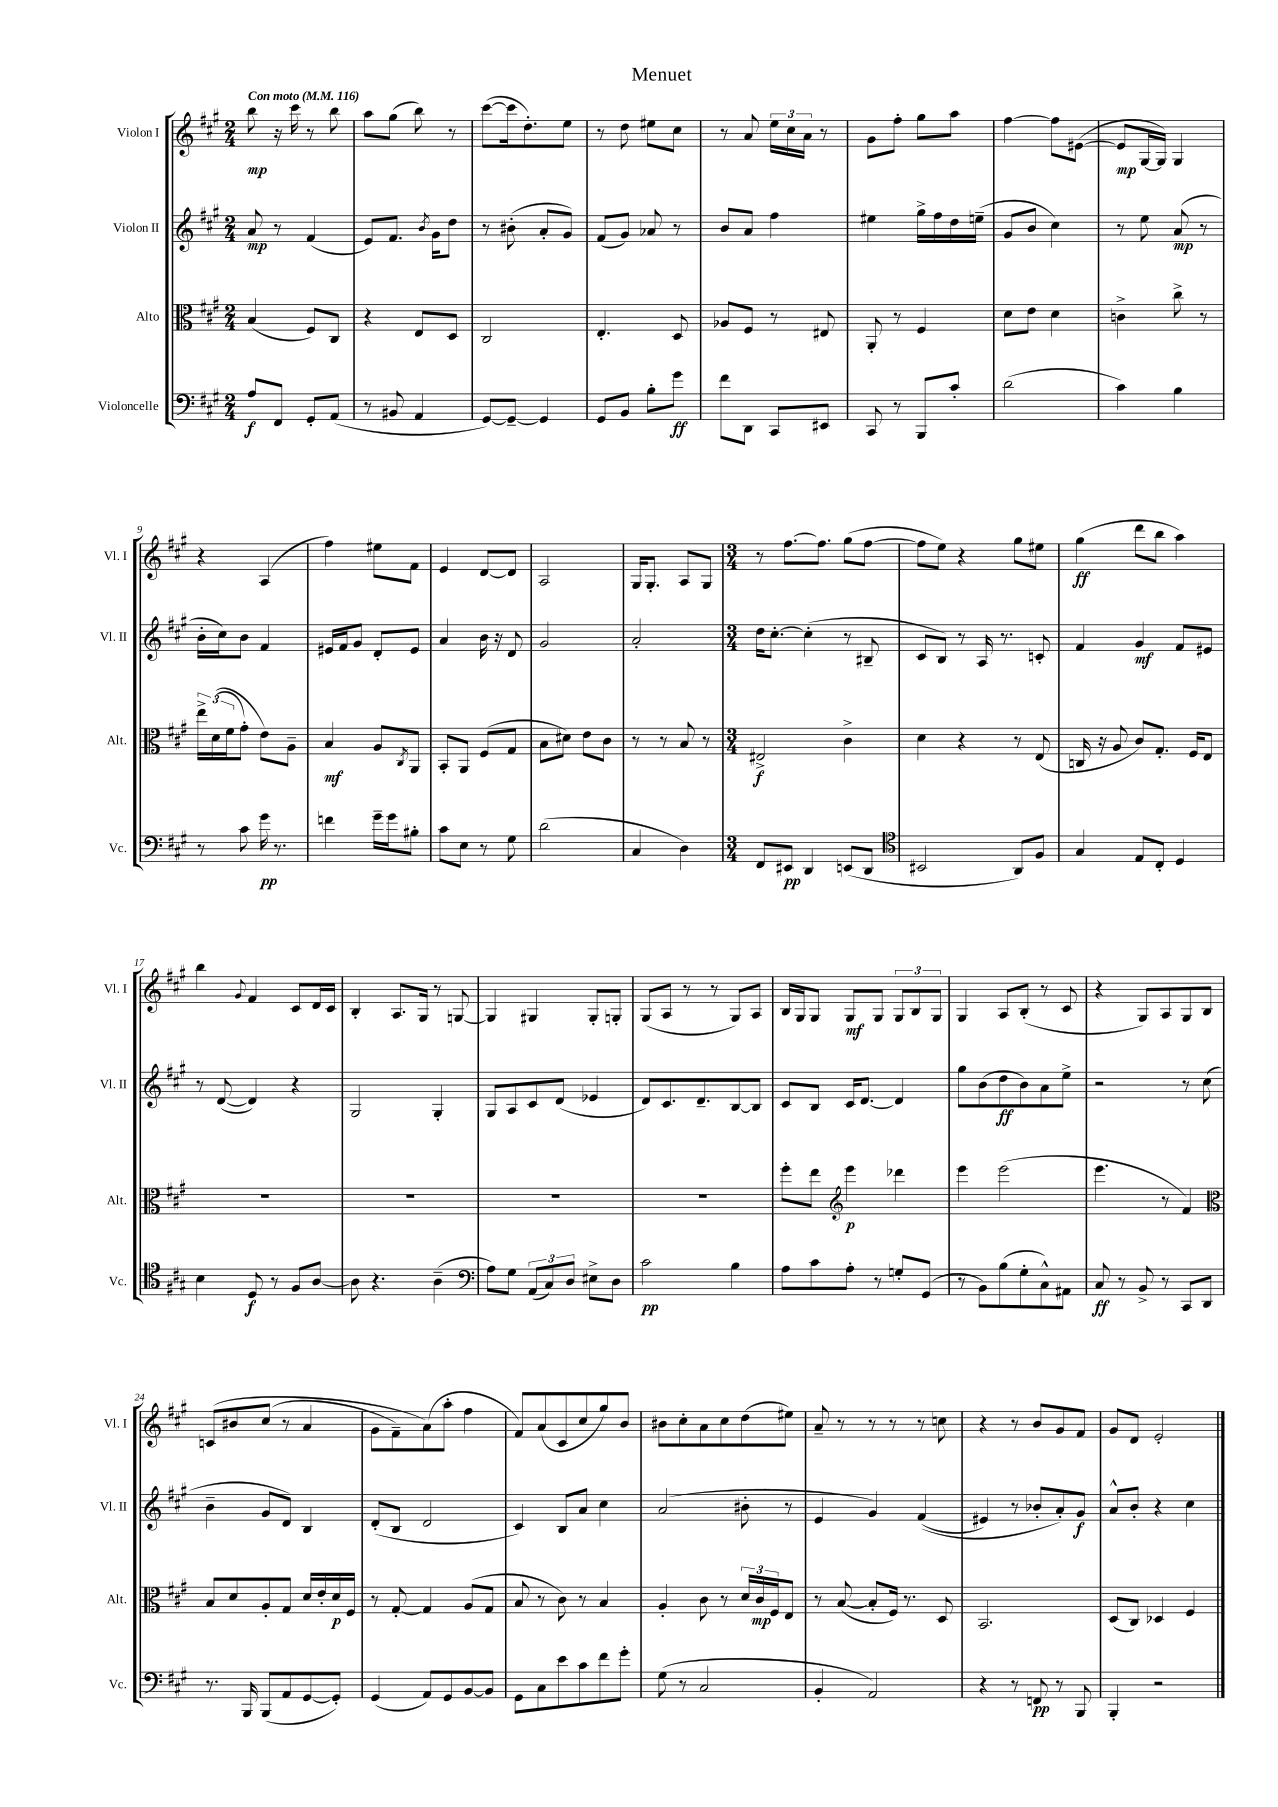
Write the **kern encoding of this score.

**kern	**kern	**kern	**kern
*staff4	*staff3	*staff2	*staff1
*clefF4	*clefC3	*clefG2	*clefG2
*k[f#c#g#]	*k[f#c#g#]	*k[f#c#g#]	*k[f#c#g#]
*M2/4	*M2/4	*M2/4	*M2/4
*MM116	*MM116	*MM116	*MM116
8A	(4B	8a	8bb
8FF#	.	8r	16r
.	.	.	16ccc#
8GG#'	8F#)	(4f#	8r
(8AA	8C#	.	8bb
=	=	=	=
8r	4r	8e)	8aa
8BB#	.	8.f#	(8gg#
4AA	8E	.	8bb)
.	.	8qb	.
.	.	16g#	.
.	8D	8dd	8r
=	=	=	=
[8GG#)	2C#	8r	([8ccc#
8GG#~_	.	(8b#'	16ccc#]
.	.	.	8.dd')
4GG#]	.	8a'	.
.	.	8g#)	8ee
=	=	=	=
8GG#	4.E'	(8f#	8r
8BB	.	8g#)	8dd
8B'	.	8a-	8ee#
8g#	8D	8r	8cc#
=	=	=	=
8f#	8A-	8b	8r
8DD	8F#	8a	8a
8CC#	8r	4ff#	24ee
.	.	.	24cc#
.	.	.	24a
8EE#	8E#	.	8r
=	=	=	=
8CC#	8AA'	4ee#	8g#
8r	8r	.	8ff#'
8BBB	4F#	16gg#^	8gg#
.	.	16ff#	.
8c#'	.	16dd	8aa
.	.	(16ee~	.
=	=	=	=
(2d	8d	8g#	[4ff#
.	8e	8b	.
.	4d	4cc#)	8ff#]
.	.	.	([8e#
=	=	=	=
4c#)	4c^	8r	8e#]
.	.	8ee	[16G#
.	.	.	16G#])
4B	8cc#^	(8a	4G#
.	8r	8r	.
=	=	=	=
8r	24ee^	16b'	4r
.	&((24d	.	.
.	.	16cc#)	.
.	24f#	.	.
8c#	8g#')	8b	.
16g#	8e&)	4f#	(4A
8.r	.	.	.
.	8A~	.	.
=	=	=	=
4f	4B	16e#	4ff#)
.	.	16f#	.
.	.	8g#	.
16g#~	8A	8d'	8ee#
16g#	.	.	.
.	8qC#	.	.
8B#'	8AA	8e#	8f#
=	=	=	=
8c#	8BB'	4a	4e
8E	8AA	.	.
8r	(8F#	16b	[8d
.	.	16r	.
8G#	8G#	8d	8d]
=	=	=	=
(2d	8B	2g#	2A
.	8d#)	.	.
.	8e	.	.
.	8c#	.	.
=	=	=	=
4C#	8r	2a'	16G#
.	.	.	8.G#'
.	8r	.	.
4D)	8B	.	8A
.	8r	.	8G#
=	=	=	=
*M3/4	*M3/4	*M3/4	*M3/4
8FF#	2E#^	16dd	8r
.	.	[8.cc#'	.
8EE#	.	.	[8.ff#
4DD	.	(4cc#']	.
.	.	.	8.ff#]
(8EE	4c#^	8r	(8gg#
8DD	.	8B#~	[8ff#
=	=	=	=
*clefC4	*	*	*
2BB#	4d	8c#	8ff#]
.	.	8B)	8ee)
.	4r	8r	4r
.	.	16A	.
.	.	8.r	.
8AA)	8r	.	8gg#
8F#	(8E	8c'	8ee#
=	=	=	=
4G#	16C	4f#	(4gg#
.	16r	.	.
.	8A	.	.
8E	8c#)	4g#	8ddd
8C#'	8.G#'	.	8bb
4D	.	8f#	4aa)
.	16F#	.	.
.	8E	8e#	.
=	=	=	=
4B	2.r	8r	4bb
.	.	([8d	.
.	.	.	8qqg#
8D	.	4d])	4f#
8r	.	.	.
8F#	.	4r	8c#
[8A	.	.	16d
.	.	.	16c#
=	=	=	=
8A]	2.r	2G#	4B'
4.r	.	.	.
.	.	.	8.A
.	.	.	16G#
(4A~	.	4G#'	8r
.	.	.	[8G
=	=	=	=
*clefF4	*	*	*
8A)	2.r	8G#	4G]
8G#	.	8A	.
(12AA	.	8c#	4G#
12C#)	.	.	.
.	.	(8d	.
12D	.	.	.
8E#^	.	4e-	8G#'
8D	.	.	8G'
=	=	=	=
2c#	2.r	8d)	(8G#
.	.	8.c#	8A
.	.	.	8r
.	.	8.d~	.
.	.	.	8r
4B	.	[8B	8G#)
.	.	8B]	8A
=	=	=	=
8A	8ff#'	8c#	16B
.	.	.	16G#
8c#	8ee	8B	8G#
*	*clefG2	*	*
8A'	4eee	16c#	8G#
.	.	[8.d	.
8r	.	.	8G#
8G'	4ddd-	4d]	12G#
.	.	.	12B
(8GG#	.	.	.
.	.	.	12G#
=	=	=	=
8r	4eee	8gg#	4G#
8BB)	.	(8b	.
(8B	(2eee	8dd	8A
8G#'	.	8b)	(8B'
8C#^^)	.	8a	8r
8AA#	.	8ee^	8c#
=	=	=	=
8C#	4.eee	2r	4r
8r	.	.	.
8BB^	.	.	8G#)
8r	8r	.	8A
8CC#	4f#)	8r	8G#
8DD	.	(8cc#	8B
=	=	=	=
*	*clefC3	*	*
8.r	8B	4b~	&(8c
.	8d	.	8b#
16BBB	.	.	.
(8BBB	8A'	8g#	(8cc#
8AA	8G#	8d)	8r
[8GG#	16d	4B	4a
.	16e'	.	.
8GG#'])	16d	.	.
.	16F#	.	.
=	=	=	=
(4GG#	8r	(8d'	8g#
.	[8G#'	8B	8f#~)
8AA)	4G#]	2d	(8a&)
8GG#	.	.	8aa'
[8BB	(8A	.	4ff#
8BB]	8G#	.	.
=	=	=	=
8GG#	8B	4c#)	8f#)
8C#	8r	.	(8a
8e	8c#)	8B	8c#
8c#	8r	8a	8cc#
8f#	4B	4cc#	8gg#)
8g#'	.	.	8b
=	=	=	=
(8G#	4A'	(2a	8b#
8r	.	.	8cc#'
2C#	8c#	.	8a
.	8r	.	8cc#
.	24d	8b#'	(8dd
.	24c#	.	.
.	24F#	.	.
.	8E	8r	8ee#)
=	=	=	=
4BB'	8r	4e	8a~
.	([8B	.	8r
2AA)	8B']	4g#)	8r
.	16F#)	.	8r
.	8.r	.	.
.	.	&((4f#	8r
.	8D	.	8cc
=	=	=	=
4r	2.BB	4e#)	4r
8r	.	8r	8r
8FF	.	8b-'	8b
8r	.	8a'&)	8g#
8BBB	.	8g#	8f#
=	=	=	=
4BBB'	(8D	8a^^	8g#
.	8C#)	8b'	8d
2r	4D-	4r	2e'
.	4F#	4cc#	.
==	==	==	==
*-	*-	*-	*-
